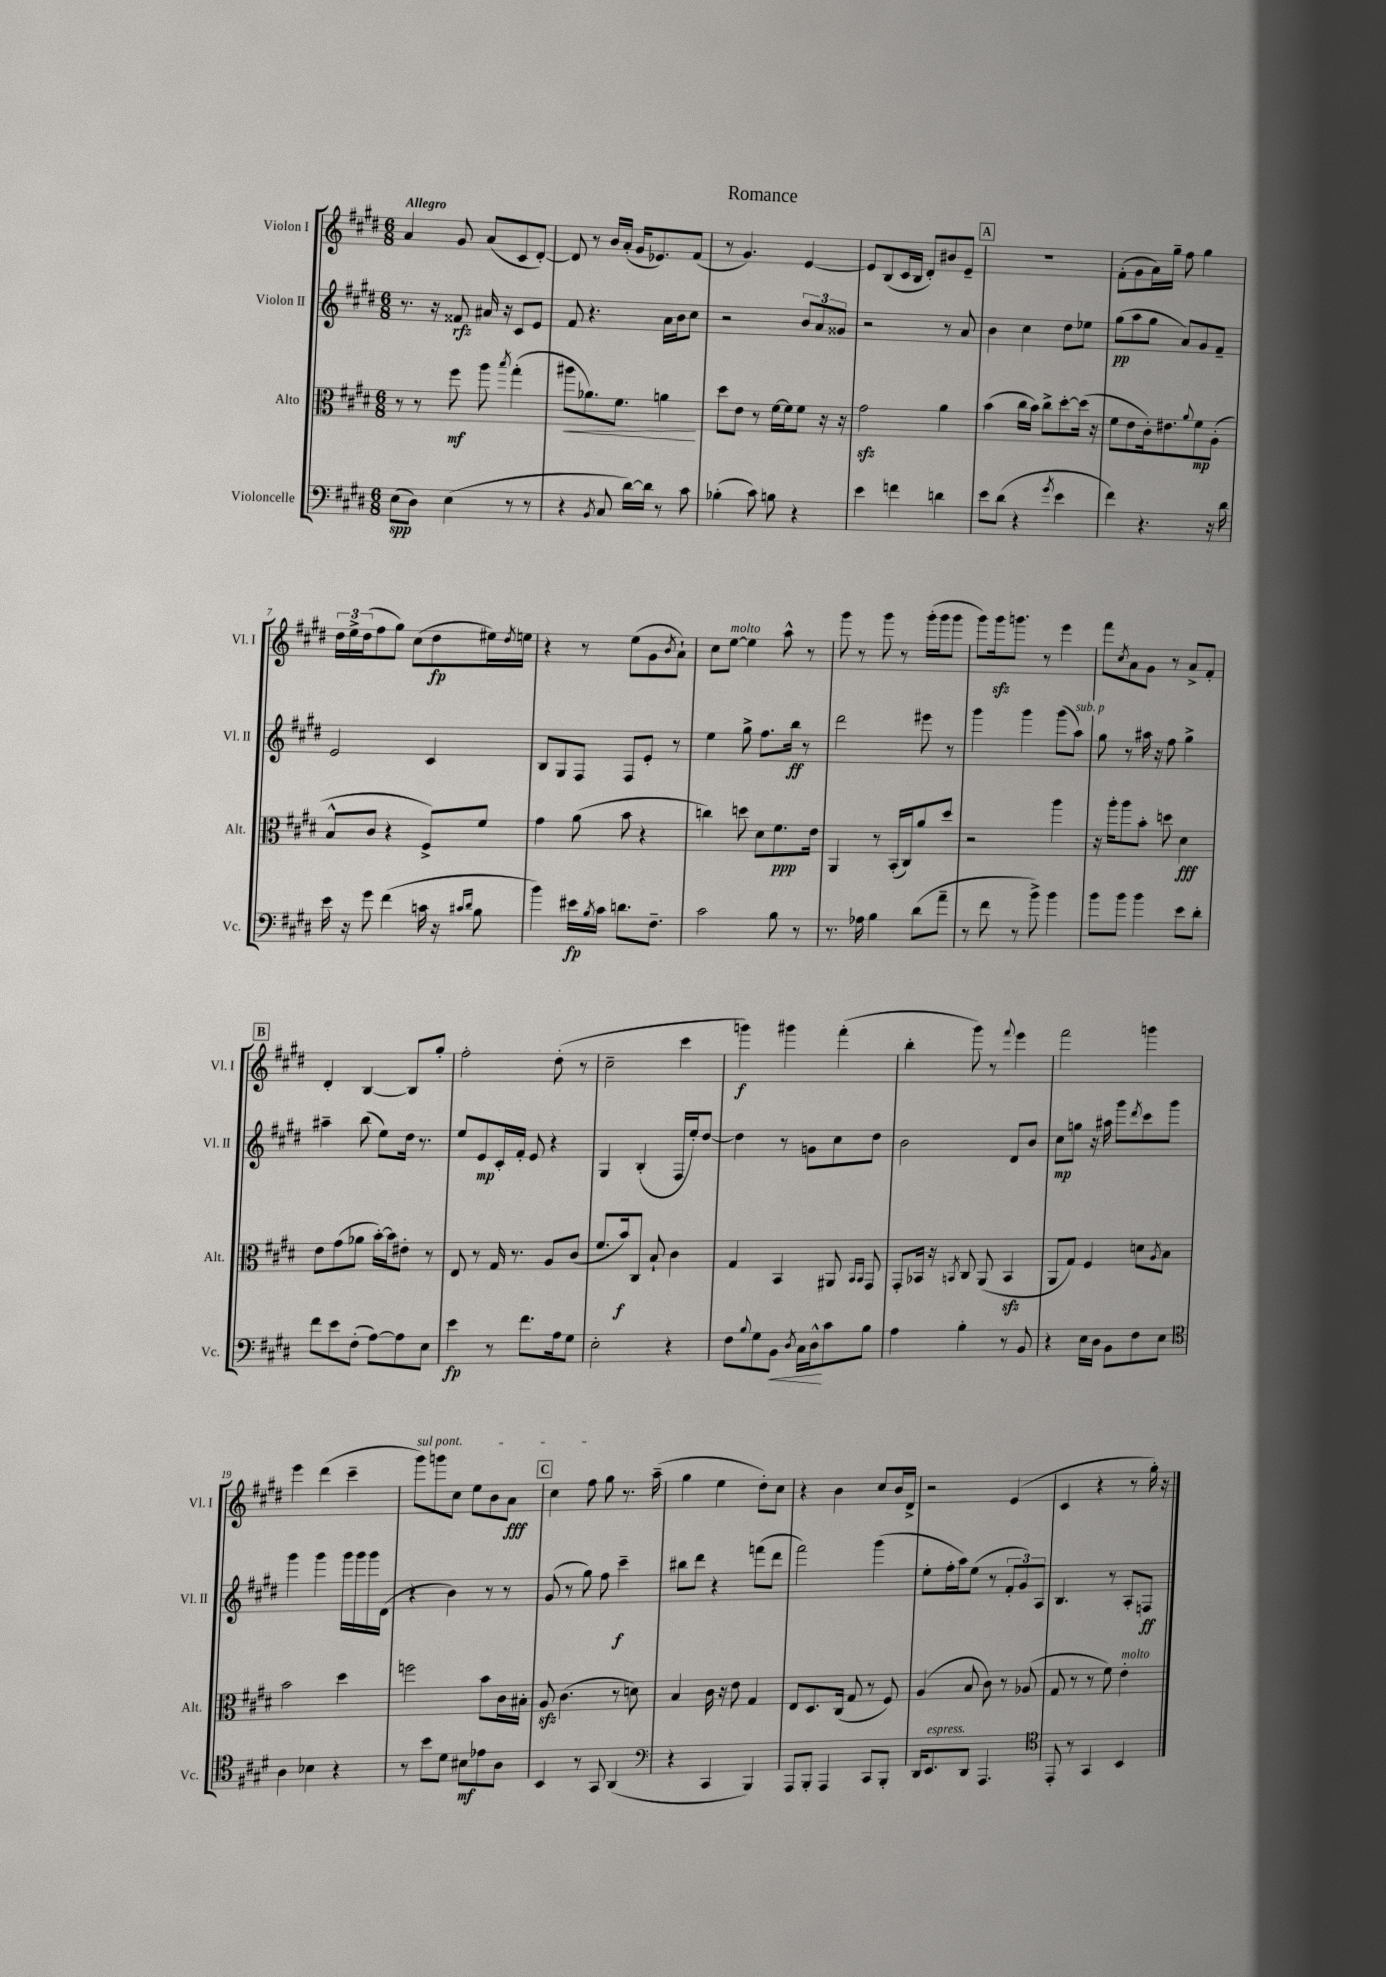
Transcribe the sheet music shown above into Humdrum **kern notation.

**kern	**dynam	**kern	**dynam	**kern	**dynam	**kern	**dynam
*part4	*part4	*part3	*part3	*part2	*part2	*part1	*part1
*staff4	*staff4	*staff3	*staff3	*staff2	*staff2	*staff1	*staff1
*I"Violoncelle	*	*I"Alto	*	*I"Violon II	*	*I"Violon I	*
*I'Vc.	*	*I'Alt.	*	*I'Vl. II	*	*I'Vl. I	*
*clefF4	*	*clefC3	*	*clefG2	*	*clefG2	*
*k[f#c#g#d#]	*	*k[f#c#g#d#]	*	*k[f#c#g#d#]	*	*k[f#c#g#d#]	*
*M6/8	*	*M6/8	*	*M6/8	*	*M6/8	*
=1	=1	=1	=1	=1	=1	=1	=1
!	!	!	!	!	!	!LO:TX:a:B:t=Allegro	!
(8E\L	spp	8r	.	8.r	.	4a/	.
8D#\J)	.	8r	.	.	.	.	.
.	.	.	.	16r	.	.	.
(4E\	.	8ff#\	mf	8f##X/	rfz	8g#/	.
.	.	8aa\	.	16a#X/	.	(8a/L	.
.	.	.	.	16r	.	.	.
.	.	8qbb/	.	.	.	.	.
8r	.	(4gg#'\	.	8c#/L	.	8c#/	.
8r	.	.	.	8e/J	.	[8d#'/J)	.
=2	=2	=2	=2	=2	=2	=2	=2
!	!	!	!LO:HP:b	!	!	!	!
4r	.	8aa#X\L	<	8f#/	.	8d#/]	.
.	.	8.a-X\)	.	4.r	.	8r	.
8qBB/	.	.	.	.	.	.	.
8C#/	.	.	.	.	.	16b/LL	.
.	.	8.f#\J	.	.	.	(16a'/JJ	.
[16d#\LL)	.	.	.	.	.	16g#/KL	.
16d#\JJ]	.	.	.	.	.	8.e-X/)	.
8r	.	4an\	.	16a\LL	.	.	.
.	.	.	.	16b\J	.	.	.
8c#\	.	.	.	8cc#\J	.	(8f#/J	.
.	.	.	[	.	.	.	.
=3	=3	=3	=3	=3	=3	=3	=3
(4B-X'\	.	8dd#\L	.	2r	.	8r	.
.	.	8e\J	.	.	.	4.g#/)	.
8c#\)	.	8r	.	.	.	.	.
8Bn\	.	[16f#\LL	.	.	.	.	.
.	.	16f#\J]	.	.	.	.	.
4r	.	8f#\J	.	12b/L	.	[4e/	.
.	.	.	.	12a/	.	.	.
.	.	16r	.	.	.	.	.
.	.	.	.	12g##X/J	.	.	.
.	.	16r	.	.	.	.	.
=4	=4	=4	=4	=4	=4	=4	=4
4e\	.	2g#zz\	.	2r	.	8e/L]	.
.	.	.	.	.	.	(8B/	.
4fn\	.	.	.	.	.	16c#/L	.
.	.	.	.	.	.	16B/JJ	.
.	.	.	.	.	.	8d#'/L)	.
4dn\	.	4a\	.	8r	.	8b#X/	.
.	.	.	.	8a/	.	8e~/J	.
!!LO:REH:place=s1:t=A
=5	=5	=5	=5	=5	=5	=5	=5
8e\L	.	(4b\	.	4b\	.	2.r	.
(8d#\J	.	.	.	.	.	.	.
4r	.	16cc#\LL	.	4cc#\	.	.	.
.	.	16b\JJ)	.	.	.	.	.
.	.	8cc#^\L	.	.	.	.	.
8qg#/	.	.	.	.	.	.	.
4e\	.	[8dd#'\	.	8dd#\L	.	.	.
.	.	(16dd#\Jk]	.	8ee-X\J	.	.	.
.	.	16r	.	.	.	.	.
=6	=6	=6	=6	=6	=6	=6	=6
4f#\)	.	8f#\L	.	(8gg#\L	pp	(8f#'\L	.
.	.	8e\	.	8aa\	.	8g#\	.
4.r	.	16c#'\k)	.	8gg#\J	.	16a\L)	.
.	.	8.e#X\	.	.	.	16gg#~\JJ	.
.	.	.	.	8a/L)	.	8ff#\	.
.	.	8qqa/	.	.	.	.	.
.	.	8f#\	mp	8g#/	.	4gg#\	.
16r	.	(8A'\J	.	8f#~/J	.	.	.
16d#\	.	.	.	.	.	.	.
!!LO:LB:g=z
=7	=7	=7	=7	=7	=7	=7	=7
16e\	.	8B^^/L	.	2e/	.	24dd#\LL	.
.	.	.	.	.	.	24ee^\	.
16r	.	.	.	.	.	.	.
.	.	.	.	.	.	(24dd#\J	.
8g#\	.	8c#/J	.	.	.	8ff#\	.
(4f#\	.	4r	.	.	.	8gg#\J)	.
.	.	.	.	.	.	(8cc#\L	.
16cn\	.	8F#^/L)	.	4c#/	.	8dd#\	fp
16r	.	.	.	.	.	.	.
16qqc#X/LL	.	.	.	.	.	.	.
16qqd#/JJ	.	.	.	.	.	.	.
8B\	.	8f#/J	.	.	.	16ee#X\L)	.
.	.	.	.	.	.	8qdd#/	.
.	.	.	.	.	.	16een\JJ	.
=8	=8	=8	=8	=8	=8	=8	=8
4b\)	.	4g#\	.	8B/L	.	4r	.
.	.	.	.	8G#/	.	.	.
16e#X\LL	fp	(8a\	.	8F#/J	.	8r	.
8qB/	.	.	.	.	.	.	.
16c#\JJ	.	.	.	.	.	.	.
8.dn\L	.	8b\	.	8F#/L	.	(8ee\L	.
.	.	4r	.	8e'/J	.	8g#\	.
8.F#~\J	.	.	.	.	.	.	.
.	.	.	.	.	.	8qb/	.
.	.	.	.	8r	.	8a`\J)	.
=9	=9	=9	=9	=9	=9	=9	=9
2c#\	.	4ccn\)	.	4ee\	.	8cc#\L	.
!	!	!	!	!	!	!LO:TX:a:i:t=molto	!
.	.	.	.	.	.	[8ee\J	.
.	.	8ddn\	.	8gg#^\	.	4ee\]	.
.	.	8d#\L	.	8.ff#\L	.	.	.
8B\	.	8.f#\	ppp	.	.	8aa^^\	.
.	.	.	.	16bb\Jk	ff	.	.
8r	.	.	.	8r	.	8r	.
.	.	16e\Jk	.	.	.	.	.
=10	=10	=10	=10	=10	=10	=10	=10
8.r	.	4AA/	.	2ddd#\	.	8ggg#\	.
.	.	.	.	.	.	8r	.
16A-X\	.	.	.	.	.	.	.
4B\	.	8r	.	.	.	8ggg#\	.
.	.	(16BB'/LL	.	.	.	8r	.
.	.	16C#/J)	.	.	.	.	.
(8d#\L	.	8a/	.	8eee#X\	.	(16ggg#'\LL	.
.	.	.	.	.	.	16ggg#\J	.
8a~\J	.	8dd#/J	.	8r	.	8ggg#\J	.
=11	=11	=11	=11	=11	=11	=11	=11
8r	.	2r	.	4ggg#\	.	8ggg#\L)	.
8f#\	.	.	.	.	.	16ggg#zz\k	.
.	.	.	.	.	.	8.gggn\J	.
8r	.	.	.	4ggg#\	.	.	.
8b^\)	.	.	.	.	.	8r	.
4b\	.	4aa\	.	(8ggg#\L	.	4eee\	.
!	!	!	!	!LO:TX:a:i:t=sub. p	!	!	!
.	.	.	.	8aa\J)	.	.	.
=12	=12	=12	=12	=12	=12	=12	=12
8b\L	.	16r	.	8gg#\	.	8fff#\L	.
.	.	16aa'\KL	.	.	.	.	.
.	.	.	.	.	.	8qcc#/	.
8b\J	.	8aa\	.	8r	.	8a\	.
4b\	.	8b'\J	.	16aa#X\	.	8g#\J	.
.	.	.	.	16r	.	.	.
.	.	8ddn\	.	8ff#\	.	8r	.
8e\L	.	4d#\	fff	4gg#^\	.	8a^/L	.
8d#'\J	.	.	.	.	.	8f#'/J	.
!!LO:LB:g=z
!!LO:REH:place=s1:t=B
=13	=13	=13	=13	=13	=13	=13	=13
8f#\L	.	8e\L	.	4aa#X~\	.	4d#'/	.
8e\	.	(8g#\	.	.	.	.	.
(8F#'\J	.	8a-X\J	.	(8bb\	.	[4B/	.
[8A\L)	.	[16b'\LL)	.	8ee\L)	.	.	.
.	.	16b\J]	.	.	.	.	.
8A\]	.	8e#X'\J	.	16dd#\Jk	.	8B/L]	.
.	.	.	.	8.r	.	.	.
8E\J	.	8r	.	.	.	8gg#'/J	.
=14	=14	=14	=14	=14	=14	=14	=14
4e\	fp	8E/	.	8ee/L	.	2ff#'\	.
.	.	8r	.	8e/	mp	.	.
8r	.	16G#/	.	16c#'/L	.	.	.
.	.	8.r	.	16f#'/JJ	.	.	.
8.f#\L	.	.	.	8e/	.	.	.
.	.	8A/L	.	4r	.	(8dd#'\	.
16A\k	.	.	.	.	.	.	.
8G#\J	.	(8c#/J	.	.	.	8r	.
=15	=15	=15	=15	=15	=15	=15	=15
2E'\	.	8.f#/L	.	4G#/	.	2cc#~\	.
.	.	16b/k)	f	.	.	.	.
.	.	8C#/J	.	(4B'/	.	.	.
.	.	8B`/	.	.	.	.	.
4r	.	4c#\	.	16F#/LL	.	4ccc#\	.
.	.	.	.	16ee'/J)	.	.	.
.	.	.	.	[8dd#/J	.	.	.
=16	=16	=16	=16	=16	=16	=16	=16
8F#\L	.	4G#/	.	4dd#\]	.	4gggn\)	f
8qqB/	.	.	.	.	.	.	.
8G#\	.	.	.	.	.	.	.
!	!LO:HP:b	!	!	!	!	!	!
8BB\J	<	4BB/	.	8r	.	4ggg#X\	.
8qD#/	.	.	.	.	.	.	.
16C#\LL	.	.	.	8gn\L	.	.	.
16D#^^\J	.	.	.	.	.	.	.
8c#\	[	8AA#X/	.	8cc#\	.	(4fff#'\	.
.	.	16qqBB/LL	.	.	.	.	.
.	.	16qqBB/JJ	.	.	.	.	.
8B\J	.	8GG#/	.	8dd#\J	.	.	.
=17	=17	=17	=17	=17	=17	=17	=17
4A\	.	8GG#'/L	.	2b\	.	4bb'\	.
.	.	16BB-X/Jk	.	.	.	.	.
.	.	16r	.	.	.	.	.
.	.	8qBBn/	.	.	.	.	.
4B'\	.	8C#/	.	.	.	8ggg#\)	.
.	.	(8AA/	.	.	.	8r	.
.	.	.	.	.	.	8qqfff#/	.
8r	.	4BBzz/	.	8d#/L	.	4eee\	.
8BB/	.	.	.	8b/J	.	.	.
=18	=18	=18	=18	=18	=18	=18	=18
4r	.	8AA/L	.	8cc#\L	mp	2fff#\	.
.	.	8G#/J)	.	8ggn\J	.	.	.
16E\LL	.	4F#/	.	16r	.	.	.
16D#\JJ	.	.	.	16aa#X\	.	.	.
8BB\L	.	.	.	8ggg#\L	.	.	.
.	.	.	.	8qddd#/	.	.	.
8F#\	.	8dn\L	.	8ccc#\	.	4gggn\	.
.	.	8qA/	.	.	.	.	.
8E\J	.	8B\J	.	8ggg#\J	.	.	.
!!LO:LB:g=z
=19	=19	=19	=19	=19	=19	=19	=19
*clefC4	*	*	*	*	*	*	*
4A\	.	2b\	.	4ggg#\	.	4eee\	.
4B-X\	.	.	.	4ggg#\	.	(4ddd#\	.
4r	.	4dd#\	.	16ggg#\LL	.	4ccc#~\	.
.	.	.	.	16ggg#\	.	.	.
.	.	.	.	16ggg#\	.	.	.
.	.	.	.	(16d#\JJ	.	.	.
=20	=20	=20	=20	=20	=20	=20	=20
!	!	!	!	!	!	!LO:TX:a:i:t=sul pont.	!
8r	.	2ffn\	.	4r	.	8ggg#\L)	.
8b\L	.	.	.	.	.	8gggn\	.
8d#\J	.	.	.	4b\)	.	8cc#\J	.
8B#X\L	mf	.	.	.	.	8ee\L	.
8e-X\	.	8b\L	.	8r	.	8b\	.
8A\J	.	16c#\L	.	8r	.	8a\J	fff
.	.	16B#X'\JJ	.	.	.	.	.
!!LO:REH:place=s1:t=C
=21	=21	=21	=21	=21	=21	=21	=21
4BB/	.	8Azz/	.	(8g#/	.	4cc#\	.
.	.	(4.c#\	.	8r	.	.	.
8r	.	.	.	8gg#\)	.	8ff#\	.
8GG#/	.	.	.	8ff#\	.	8gg#\	.
(4AA/	.	8r	.	4ccc#~\	f	8.r	.
.	.	8dn\)	.	.	.	.	.
.	.	.	.	.	.	(16aa~\	.
=22	=22	=22	=22	=22	=22	=22	=22
*clefF4	*	*	*	*	*	*	*
4r	.	4B/	.	8bb#X\L	.	4gg#\	.
.	.	.	.	8ddd#\J	.	.	.
4CC#/	.	16c#\	.	4r	.	4ee\	.
.	.	16r	.	.	.	.	.
.	.	8e\	.	.	.	.	.
4BBB/)	.	4G#/	.	(8fffn\L	.	8dd#'\L)	.
.	.	.	.	8ddd#\J	.	8cc#\J	.
=23	=23	=23	=23	=23	=23	=23	=23
8AAA/L	.	8E/L	.	2fff#\)	.	4r	.
8BBB'/J	.	8.D#/	.	.	.	.	.
4AAA/	.	.	.	.	.	4b\	.
.	.	(16C#/Jk	.	.	.	.	.
.	.	8G#/	.	.	.	.	.
8CC#/L	.	8r	.	(4ggg#\	.	8cc#/L	.
8BBB'/J	.	8F#/)	.	.	.	16b/L	.
.	.	.	.	.	.	16d#^/JJ	.
=24	=24	=24	=24	=24	=24	=24	=24
16DD#/KL	.	(4A/	.	8ee'\L	.	2r	.
!LO:TX:a:i:t=espress.	!	!	!	!	!	!	!
8.EE/	.	.	.	.	.	.	.
.	.	.	.	16ff#'\L	.	.	.
.	.	.	.	16aa\J)	.	.	.
8DD#/J	.	8B/	.	(8ee\J	.	.	.
4.AAA/	.	8c#\)	.	8r	.	.	.
.	.	8r	.	12f#'/L	.	(4e/	.
.	.	.	.	12g#/)	.	.	.
.	.	(8A-X/	.	.	.	.	.
.	.	.	.	12A/J	.	.	.
=25	=25	=25	=25	=25	=25	=25	=25
*clefC4	*	*	*	*	*	*	*
8EE'/	.	8G#/	.	4.B/	.	4c#/	.
8r	.	8r	.	.	.	.	.
4GG#/	.	8r	.	.	.	4r	.
.	.	8f#\)	.	8r	.	.	.
!	!	!LO:TX:a:i:t=molto	!	!	!	!	!
4BB/	.	4e'\	.	8A'/L	.	8r	.
.	.	.	.	8Fn/J	ff	16gg#'\)	.
.	.	.	.	.	.	16r	.
==	==	==	==	==	==	==	==
*-	*-	*-	*-	*-	*-	*-	*-
